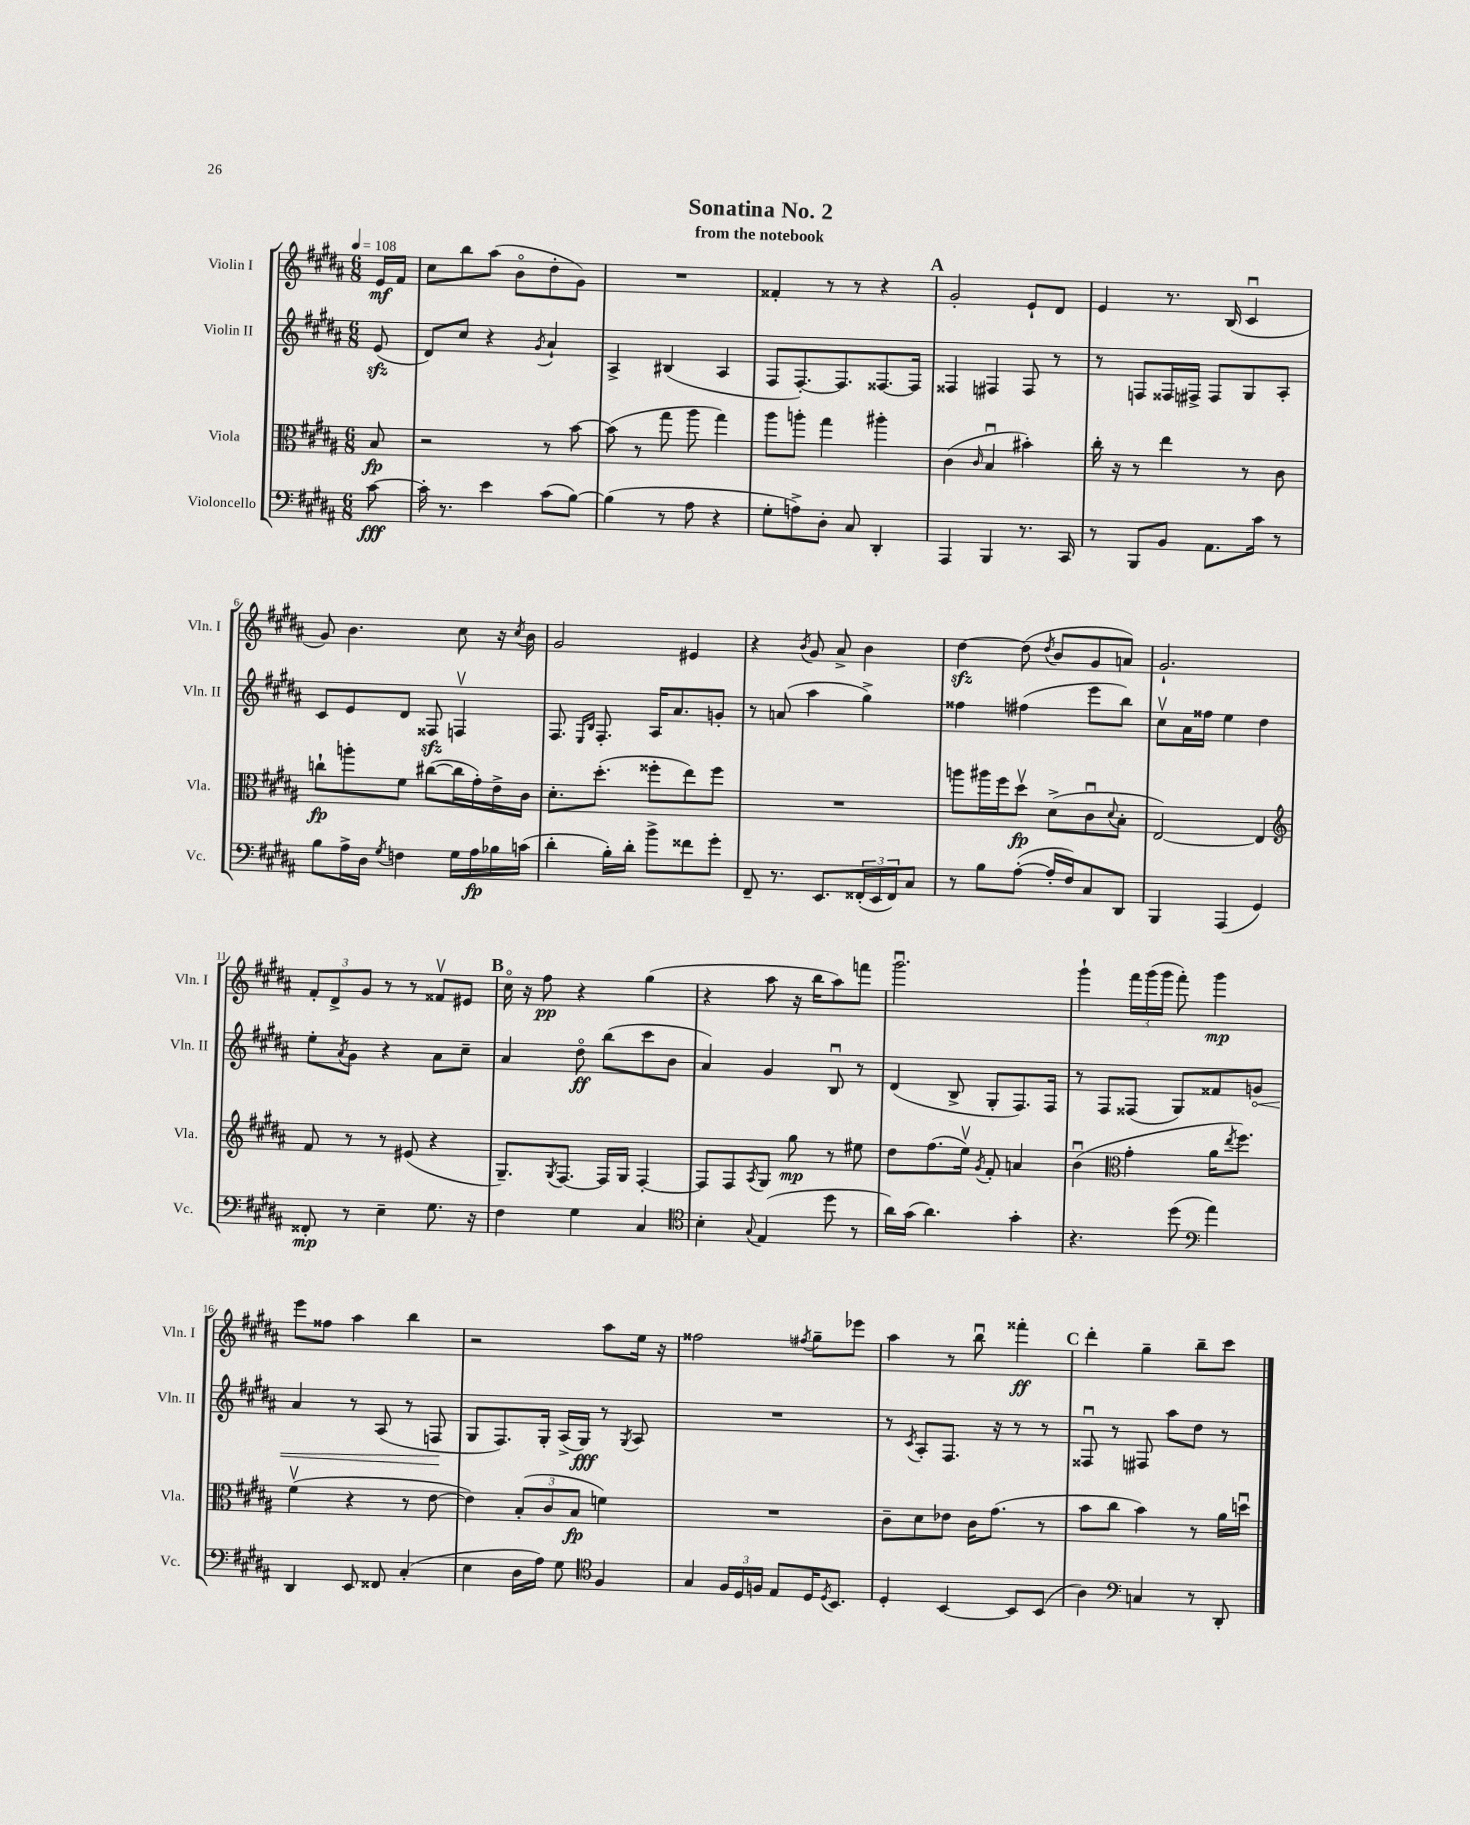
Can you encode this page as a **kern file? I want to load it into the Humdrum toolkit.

**kern	**kern	**kern	**kern
*staff4	*staff3	*staff2	*staff1
*clefF4	*clefC3	*clefG2	*clefG2
*k[f#c#g#d#a#]	*k[f#c#g#d#a#]	*k[f#c#g#d#a#]	*k[f#c#g#d#a#]
*M6/8	*M6/8	*M6/8	*M6/8
*MM108	*MM108	*MM108	*MM108
[8c#	8B	(8e	16e
.	.	.	16f#
=	=	=	=
16c#']	2r	8d#)	8cc#
8.r	.	.	.
.	.	8cc#	8bb
4e	.	4r	(8aa#
.	.	.	8bo
.	.	8qg#	.
(8c#	8r	4a#`	8dd#'
[8B)	[8b	.	8g#)
=	=	=	=
(4B]	(8b]	4A#^	2.r
.	8r	.	.
8r	8gg#	(4B#	.
8A#	8aa#	.	.
4r	4gg#)	4A#	.
=	=	=	=
8G#'	8aa#	8F#	4f##'
8A^)	8aa'	[8.F#')	.
8D#'	4gg#	.	8r
.	.	8.F#]	.
8C#	.	.	8r
4DD#'	4aa#'	[8.F##	4r
.	.	16F##]	.
=	=	=	=
4AAA#	(4c#	4F##	2g#'
.	16qqc#	.	.
4BBB	4Bu	4F#	.
8.r	4b#')	8F#	8e`
.	.	8r	8d#
16CC#	.	.	.
=	=	=	=
8r	16cc#'	8r	4e
.	16r	.	.
8BBB	8r	8F	.
8BB	4ee	16F##	8.r
.	.	16F#^	.
8.AA#	.	8F#	.
.	.	.	(16B
.	8r	8G#	4c#u
16c#	.	.	.
8r	8c#	8A#'	.
=	=	=	=
8B	8cc`	8c#	8g#)
16A#^	8aa'	8e	4.b
16D#	.	.	.
8qG#	.	.	.
4F	8f#	8d#	.
.	([8cc#	8F##	.
16G#	16cc#]	4Fv	8cc#
16A#	16g#')	.	.
16B-	16e^	.	16r
.	.	.	8qcc#
(16c	16c#	.	16b
=	=	=	=
4d#'	8.d#'	8.F#	2g#
.	.	16qqE	.
.	.	16qqB	.
.	(8.dd#'	8.F#'	.
16B')	.	.	.
16d#'	.	.	.
8b^	8ff##'	16A#	.
.	.	8.a#	.
8f##	8ee)	.	4e#
8g#'	8ff##	8g'	.
=	=	=	=
8FF#~	2.r	8r	4r
8.r	.	(8a	.
.	.	.	8qb
.	.	4aa#	8g#
8.EE	.	.	.
.	.	.	8a#^
(24FF##'	.	4gg#^)	4b
24EE	.	.	.
24FF##)	.	.	.
8C#	.	.	.
=	=	=	=
8r	8aa	4ff##	[4dd#
8B	16aa#	.	.
.	16ff#	.	.
([8A#'	8dd#v	(4ff#	(8dd#]
.	.	.	8qdd#
16A#']	(8d#^	.	8b
16F#)	.	.	.
8C#	8c#u	8eee	8g#
.	8qqd#	.	.
8DD#	8B'	8bb)	8a)
=	=	=	=
4BBB	[2E)	8cc#v	2.g#`
.	.	16a#	.
.	.	16ff##	.
(4AAA#	.	4ee	.
4GG#)	4E]	4dd#	.
=	=	=	=
*	*clefG2	*	*
8FF##'	8f#	8ee'	12f#'
.	.	.	12d#^
.	.	8qa#	.
8r	8r	8g#	.
.	.	.	12g#
4E~	8r	4r	8r
.	(8e#	.	8r
8.G#	4r	8a#	8f##v
.	.	8cc#~	8e#
16r	.	.	.
=	=	=	=
4F#	8.G#~)	4a#	16cc#o
.	.	.	16r
.	.	.	8ff#
.	8qG#	.	.
.	[8.F#	.	.
4G#	.	8dd#o	4r
.	16F#]	(8bb	.
.	16G#	.	.
4C#	[4F#'	8ccc#	(4gg#
.	.	8b	.
=	=	=	=
*clefC4	*	*	*
4B'	8F#]	4a#)	4r
.	8F#	.	.
8qqG#	8qA#	.	.
(4E	8G#	4g#	8aa#
.	8gg#	.	16r
.	.	.	16bb
8dd#	8r	8Bu	8aa#)
8r	8ee#	8r	8fff
=	=	=	=
16a#)	8dd#	(4d#	2.ggg#u
(16g#	.	.	.
4.a#)	(8.ff#	.	.
.	.	8B^	.
.	16eev)	.	.
.	8qg#	.	.
.	8f#'	8G#'	.
4g#'	4a	8.F#)	.
.	.	16F#	.
=	=	=	=
4.r	(4bu	8r	4ggg#`
.	.	8F#	.
*	*clefC3	*	*
.	4g#'	(8F##	24fff#
.	.	.	(24ggg#
.	.	.	24ggg#
(8dd#	.	8G#)	8fff#')
*clefF4	*	*	*
4a#)	16a#	8f##	4ggg#
.	8qee	.	.
.	8.ff#)	.	.
.	.	8g	.
=	=	=	=
4DD#	(4f#v	4a#	8eee
.	.	.	8ff##
8EE	4r	8r	4aa#
8FF##	.	(8A#	.
(4C#'	8r	8r	4bb
.	[8e	8F	.
=	=	=	=
4E	4e])	8G#	2r
.	.	8.F#)	.
16D#	(12B'	.	.
16A#)	.	16G#'	.
.	12c#	.	.
8G#	.	(16A#^	.
.	12B	.	.
.	.	16G#)	.
*clefC4	*	*	*
4F#	4f)	8r	8aa#
.	.	8qG#	.
.	.	8A#	16ee
.	.	.	16r
=	=	=	=
4G#	2.r	2.r	2ff##
24F#	.	.	.
24D#	.	.	.
24F	.	.	.
8E	.	.	.
.	.	.	8qff#
16D#	.	.	8gg#~
8qD#	.	.	.
8.BB	.	.	.
.	.	.	8eee-
=	=	=	=
4D#'	8c#~	8r	4aa#
.	.	8qc#	.
.	8d#	8A#'	.
[4BB	8e-	8.F#	8r
.	16c#	.	8bbu
.	(8.g#	16r	.
8BB]	.	8r	4fff##'
(8BB	8r	8r	.
=	=	=	=
4A#)	8b	8F##u	4ddd#'
.	8cc#	8r	.
*clefF4	*	*	*
4C	4b)	8F#	4gg#~
.	.	8aa#	.
8r	8r	8dd#	8bb~
8DD#'	16a#	8r	8ccc#
.	16ddu	.	.
==	==	==	==
*-	*-	*-	*-
